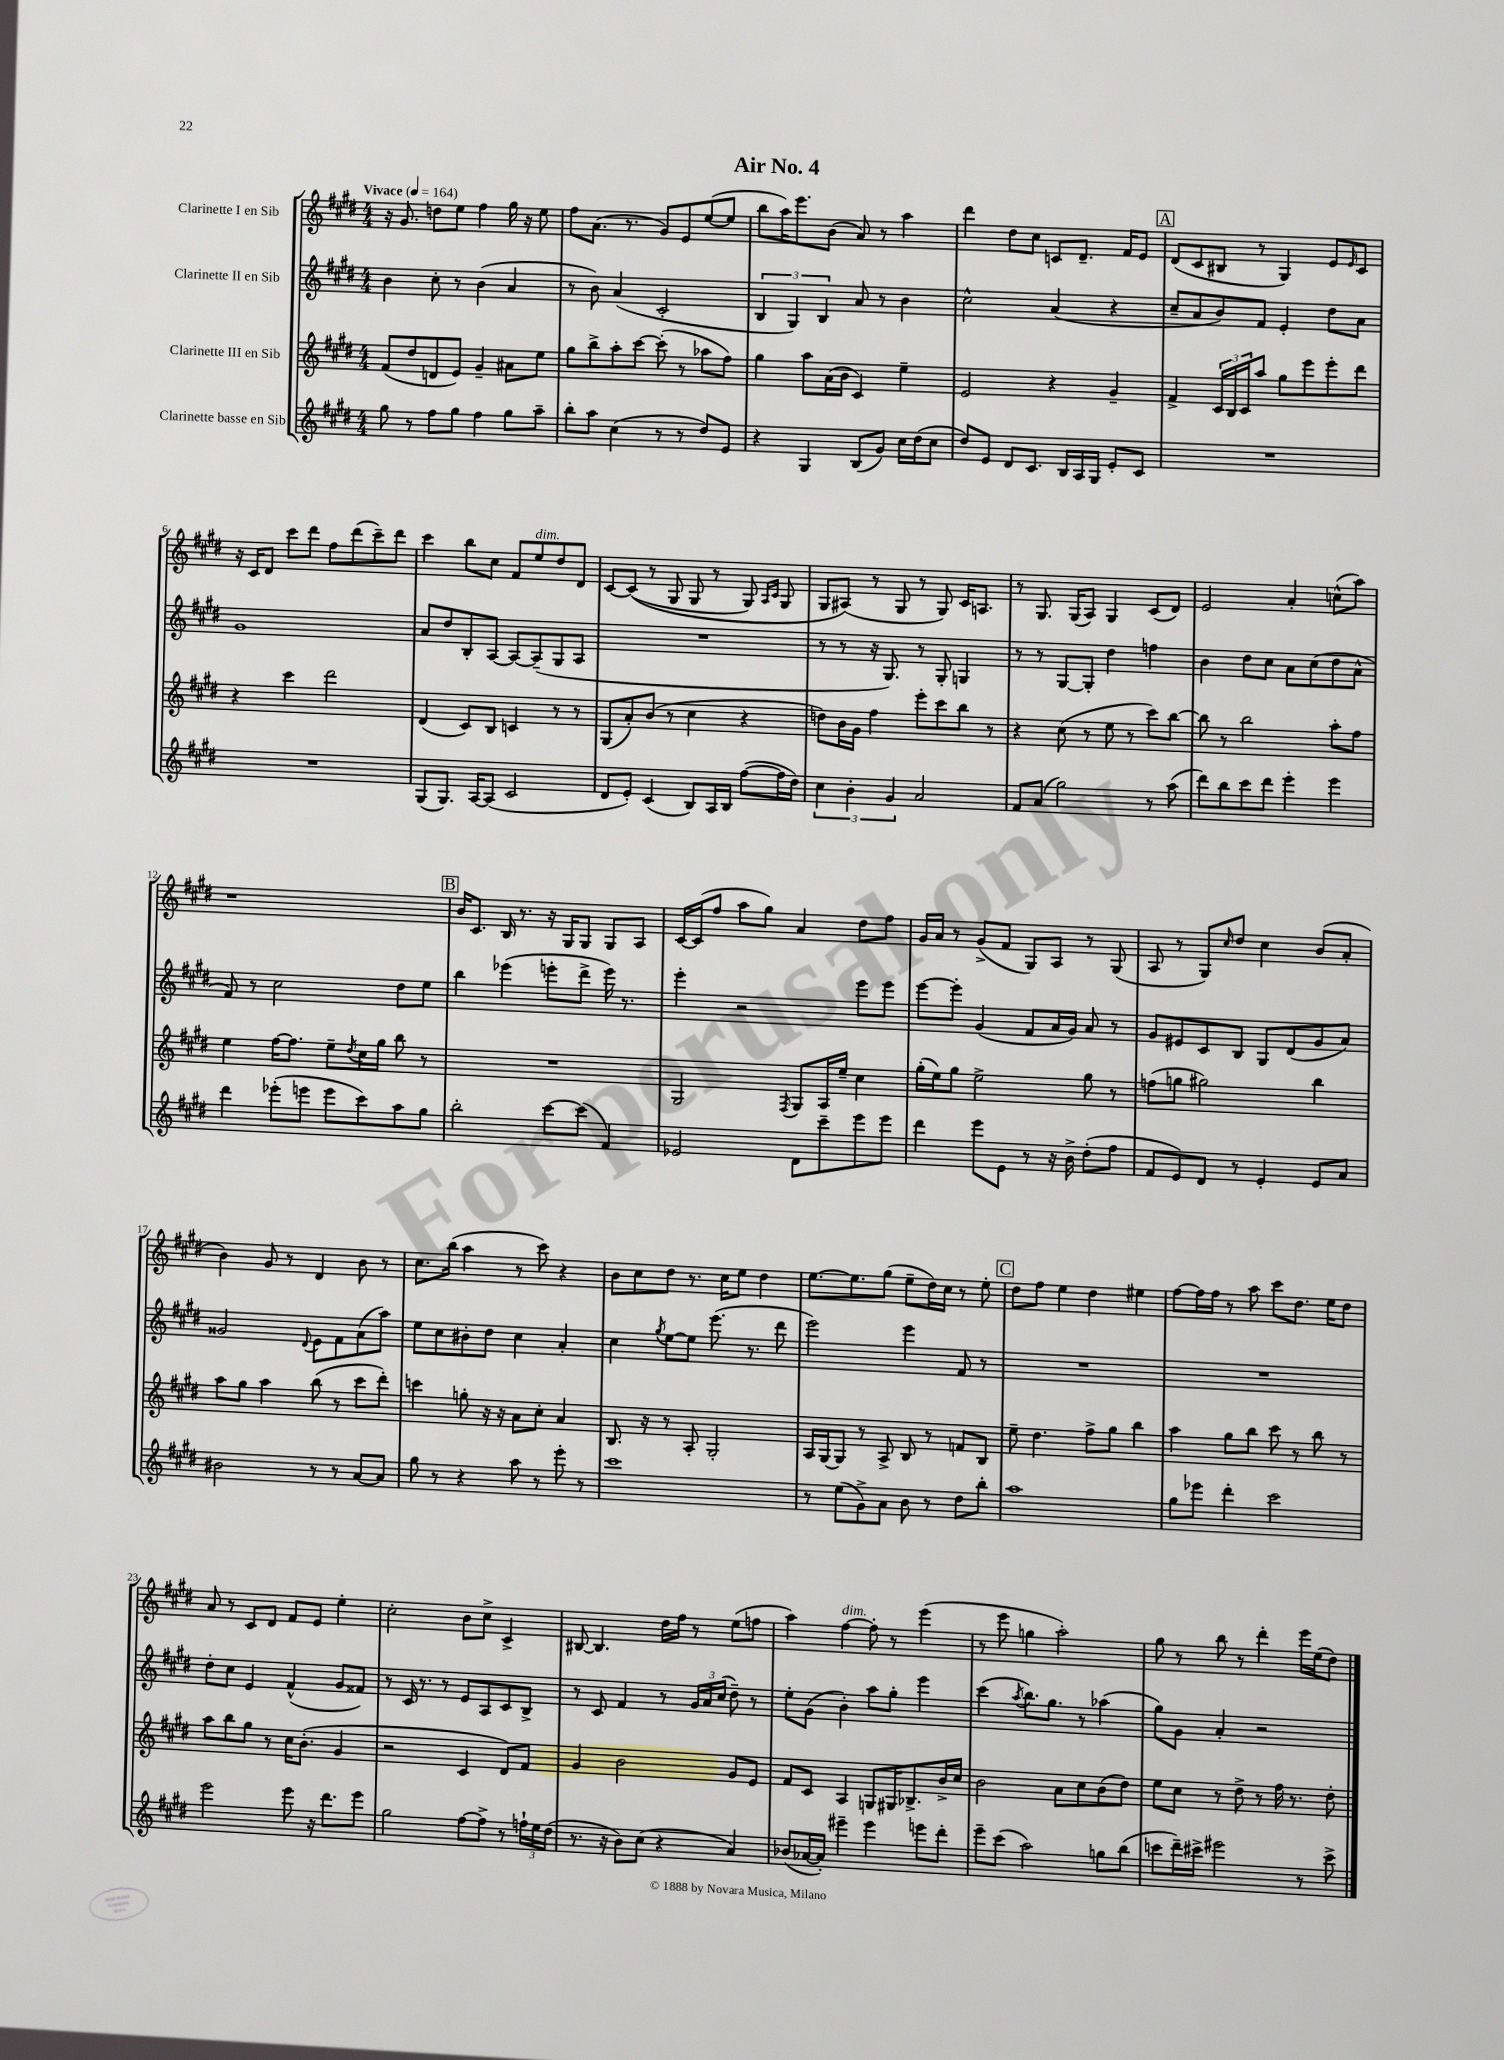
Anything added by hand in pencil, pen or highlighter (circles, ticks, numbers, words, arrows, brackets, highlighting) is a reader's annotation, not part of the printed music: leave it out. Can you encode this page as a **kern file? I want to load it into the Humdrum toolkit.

**kern	**kern	**kern	**kern
*staff4	*staff3	*staff2	*staff1
*clefG2	*clefG2	*clefG2	*clefG2
*k[f#c#g#d#]	*k[f#c#g#d#]	*k[f#c#g#d#]	*k[f#c#g#d#]
*M4/4	*M4/4	*M4/4	*M4/4
*MM164	*MM164	*MM164	*MM164
8gg#\	(8f#/L	4b\	16r
.	.	.	8.g#/
8r	8dd#/	.	.
8ff#\L	8d/	8cc#'\	8dd\L
8gg#\J	8e/J)	8r	8ee\J
4ff#\	4g#~/	(4b\	4ff#\
8gg#\L	8a#\L	4a/	16gg#\
.	.	.	16r
8aa~\J	8ee\J	.	8ee\
=	=	=	=
8bb'\L	8gg#\L	8r	8ff#\L
8aa\J	8bb^\	8b\)	(8.a\J
(4cc#\	8aa'\	(4a/	.
.	.	.	8.r
.	[8ccc#\J	.	.
8r	(8ccc#'\]	2c#'/	8g#/L)
8r	8r	.	8e/
8dd#/L)	8aa-\L	.	([8ee/
8e/J	8ff#\J)	.	8ee/]J
=	=	=	=
4r	4gg#\	6B/	8bb\L
.	.	.	16aa\K)
.	.	6G#/)	.
.	.	.	8.eee\
4G#/	8aa\L	.	.
.	.	6B/	.
.	(16a\L	.	(8b\J
.	16b\JJ	.	.
(8B/L	4c#/)	8a/	8a/)
8g#/J)	.	8r	8r
16cc#\LL	4ee~\	4b\	4aa\
(16dd#\J	.	.	.
8cc#\J	.	.	.
=	=	=	=
8dd#/L)	2e/	2cc#^^\	4ddd#\
8e/J	.	.	.
8d#/L	.	.	8dd#\L
8.c#/J	.	.	8cc#\J
.	4r	(4a/	8c/L
16B/LL	.	.	.
16A/	.	.	8.d#~/J
16G#/JJ	.	.	.
8e'/L	4g#~/	4r	.
.	.	.	16f#/LK
8c#/J	.	.	8e/J
=	=	=	=
1r	4f#^/	8cc#~/L	(8d#/L
.	.	8a/	8c#/
.	24c#/LL	8b/)	8B#/J
.	24B/	.	.
.	24c#/J	.	.
.	8aa/J	8f#/J	8r
.	8gg#\L	4e'/	4G#/)
.	8eee\	.	.
.	8eee'\	8dd#\L	8e/L
.	.	.	16qqe/
.	8ddd#\J	8a\J	8c#/J
=	=	=	=
1r	4r	1g#	16r
.	.	.	16c#/LK
.	.	.	8d#/J
.	4ccc#\	.	8ccc#\L
.	.	.	8ddd#\J
.	2ddd#\	.	8ff#\L
.	.	.	(8ddd#\
.	.	.	8ccc#~\)
.	.	.	8ddd#\J
=	=	=	=
(8G#/L	(4d#/	8a/L	4ccc#\
8.G#/J)	.	8dd#/	.
.	8c#/L)	8B'/	8bb\L
[16A/LK	.	.	.
(8A/]J	8B/J	[8A/J	8cc#\J
2c#/	4c/	8A/_L	8f#/L
.	.	(8A~/]	8ee/
.	8r	8G#/	8dd#/
.	8r	8A/J	8d#/J
=	=	=	=
8d#/L	(8G#/L	1r	[8c#/L
8e'/J)	8a'/)	.	&((8c#/]J
(4c#/	(8b/J	.	8r
.	8r	.	8G#/
8B/L)	4cc#\	.	8G#/
16A/L	.	.	8r
16B/JJ	.	.	.
([8ff#\L	4r	.	8G#/)
.	.	.	16qqA/LL
.	.	.	16qqc#/JJ
16ff#\]L	.	.	8G#/
16dd#\JJ)	.	.	.
=	=	=	=
6cc#\	8dd\L)	8r	8G#/L
.	16b\L	8r	(8A#/J&)
6b'\	.	.	.
.	16g#\JJ	.	.
.	4ff#\	16r	8r
.	.	8.G#/)	.
6g#/	.	.	.
.	.	.	8G#/
2a/	8eee'\L	8r	8r
.	8ccc#\	8G#'/	8G#/)
.	8bb\J	4G/	16c#/LK
.	.	.	8.A/J
.	8r	.	.
=	=	=	=
8f#/L	4r	8r	8r
(8a/J	.	8r	8.G#/
2gg#\)	(8cc#\	[8G#/L	.
.	.	.	(16G#/LK
.	8r	8G#'/]J	8A/J)
.	8ee\	4dd#\	4G#/
.	8r	.	.
8r	8ccc#\L)	4ff\	(8c#/L
(8aa\	[8bb\J	.	8d#/J)
=	=	=	=
8ddd#\L)	8bb\]	4b\	2e/
8bb\	8r	.	.
8ccc#\	2bb\	8dd#\L	.
8ddd#\J	.	8cc#\J	.
4eee'\	.	8a\L	4a'/
.	.	(8cc#\	.
4eee\	8aa'\L	8dd#\	(8cc^^\L
.	8ff#\J	8a^^\J	8aa\J)
=	=	=	=
4ddd#\	4ee\	8f#/)	1r
.	.	8r	.
(8eee-'\L	[16ff#\LK	2cc#\	.
.	8.ff#\]J	.	.
8eee\J	.	.	.
8eee\L	8ee~\L	.	.
.	8qdd#/	.	.
8ccc#\)	16cc#\L	.	.
.	16gg#\JJ	.	.
8aa\	8bb\	8dd#\L	.
8gg#\J	8r	8ee\J	.
=	=	=	=
2bb'\	1r	4bb\	16b/LK
.	.	.	8.c#/J
.	.	(4eee-\	16B/
.	.	.	8.r
[8ccc#\L	.	8eee'\L	16r
.	.	.	16G#/LK
(8ccc#\]J	.	8ddd#^\J	8G#/J
4f#/)	.	16eee\)	8G#/L
.	.	8.r	.
.	.	.	8A/J
=	=	=	=
2e-/	2G#/	4eee'\	[16c#/LL
.	.	.	(16c#/]J
.	.	.	8ff#/J
.	.	2r	8aa\L
.	.	.	8gg#\J)
.	8qF#/	.	.
8d#\L	8G#/L	.	4a/
8ccc#~\	16A/L	.	.
.	16ee~/JJ	.	.
8eee\	4cc#\	8eee\L	8dd#\L
8eee\J	.	8eee\J	8ff#\J
=	=	=	=
4ddd#\	(16gg#'\LL	[8eee\L	16g#/LL
.	16ee\J)	.	16a/JJ
.	8gg#\J	8eee'\]J	8r
8eee\L	2ee^\	(4g#/	(8g#^/L
8e\J	.	.	8f#/J
8r	.	8f#/L	8G#/L)
16r	.	16a/L	8A/J
16b^\	.	16g#/JJ)	.
(8dd#'\L	8gg#\	8a/	8r
8ff#\J	8r	8r	(8G#/
=	=	=	=
8f#/L	(8ff\L	8g#/L	8A/
8e/)	8gg\J	8e#/	8r
8d#/J	2gg#\)	8c#/	8G#/L)
.	.	.	16qqcc#/
8r	.	8B/J	8dd#/J
4e'/	.	8G#/L	4cc#\
.	.	(8d#/	.
8e/L	4bb\	8g#/	(8b/L
8a/J	.	8a/J)	8a'/J
=	=	=	=
2b#\	8aa\L	2g##/	4b\)
.	8gg#\J	.	.
.	4aa\	.	8g#/
.	.	.	8r
.	.	8qqd#/	.
8r	(8bb\	8e\L	4d#/
8r	8r	8f#\	.
[8a/L	8ccc#\L	(8a\	8b\
8a/]J	8ddd#'\J)	8aa\J)	8r
=	=	=	=
8gg#\	4ccc\	8ee\L	8.cc#\L
8r	.	8cc#\	.
.	.	.	(16bb\Jk
4r	8gg'\	8b#'\	4aa\
.	16r	8dd#\J	.
.	16r	.	.
8aa\	8a\L	4cc#\	8r
8r	8cc#'\J	.	8ccc#\)
8eee'\	4a/	4a'/	4r
8r	.	.	.
=	=	=	=
1ccc#	8.B/	4cc#\	8b\L
.	.	.	8cc#\
.	16r	.	.
.	.	8qgg#/	.
.	8r	[8ee\L	8dd#\J
.	8A'/	8ee\]J	8.r
.	2G#'/	(8.eee\	.
.	.	.	16cc#\LK
.	.	.	8ee\J
.	.	8.r	.
.	.	.	4dd#\
.	.	8ddd#\	.
=	=	=	=
8r	16A/LL	2eee\)	[8.ee\L
.	[16G#/J	.	.
(8ee\L	8G#/]J	.	.
.	.	.	8.ee\]
8g#^\)	8r	.	.
8a\J	8A^/	.	(8gg#\J
8b\	8B/	4eee\	8ee~\L
8r	8r	.	16dd#\L)
.	.	.	16cc#\JJ
8dd#\L	8f/L	8f#/	8r
8bb'\J	8B/J	8r	8ee'\
=	=	=	=
1aa	8ee~\	1r	8dd#\L
.	4.dd#\	.	8ff#\J
.	.	.	4ee\
.	8ff#^\L	.	4dd#\
.	8gg#\J	.	.
.	4bb\	.	4ee#\
=	=	=	=
8gg#\L	4aa\	1r	[8ff#\L
8eee-\J	.	.	16ff#\]L
.	.	.	16ff#\JJ
4ddd#'\	8gg#\L	.	8r
.	8bb\J	.	8aa\
2ccc#\	8ccc#\	.	8ccc#\L
.	8r	.	8.dd#\J
.	8bb\	.	.
.	.	.	16ee\LK
.	8r	.	8dd#\J
=	=	=	=
2eee\	8aa\L	8dd#'\L	8a/
.	8bb\	8cc#\J	8r
.	8gg#\J	4e/	8c#/L
.	8r	.	8d#/J
8eee\	16cc#\LK	(4f#^^/	8f#/L
.	(8.b'\J	.	.
16r	.	.	8e/J
8.ddd#\L	.	.	.
.	4g#/	8g#/L	4ee'\
8eee\J	.	8f##/J)	.
=	=	=	=
2gg#\	2r	8r	2cc#'\
.	.	16c#/	.
.	.	8.r	.
.	.	8r	.
[8ff#\L	4c#/	8e/L	8b\L
8ff#^\]J	.	8A/	8cc#^\J
8r	8d#/L)	8c#/	4c#^/
24ff`\LL	8f#/J	8B^/J	.
24ee\	.	.	.
(24dd#\JJ	.	.	.
=	=	=	=
8.r	4g#/	8r	[8B#/
.	.	8c#/	4.B#/]
16r	.	.	.
8b\L)	2b\	4f#/	.
(8cc#\J	.	.	.
4r	.	8r	16dd#\LL
.	.	.	16ff#\JJ
.	.	24g#/LL	8r
.	.	24a/	.
.	.	(24cc#/JJ	.
4a/)	8g#/L	8dd#~\)	(8ee\L
.	8e/J	8r	8ff\J
=	=	=	=
(8b-/L	8f#/L	8ee'\L	4aa\)
[16a-/L	8c#/J	(8g#\J	.
16a-'/]JJ)	.	.	.
4eee#~\	4A/	4b'\)	[4ff#\
4eee#\	8G/L	8aa\L	8ff#'\]
.	16G#/K	8gg#'\J	8r
.	8.B-^/	.	.
8eee\L	.	4eee\	(4eee\
8ddd#'\J	16b^/L	.	.
.	16cc#/JJ	.	.
=	=	=	=
8eee~\L	2b\	(4ccc#\	8r
(8ccc#\J	.	.	8eee\
.	.	8qaa/	.
2aa\)	.	8.bb\L)	4gg\
.	.	8.gg#\J	.
.	8a\L	.	2aa'\)
.	8cc#\	8r	.
8gg\L	(8b\	(4aa-\	.
(8bb\J	8dd#\J)	.	.
=	=	=	=
8ccc\L	8ee\L	8gg#\L)	8gg#\
16ddd#~\L)	8cc#\J	8g#\J	8r
16ccc#^\JJ	.	.	.
2eee#\	8r	4a'/	8bb\
.	8dd#^\	.	8r
.	8r	2r	4ddd#'\
.	16ff#\	.	.
.	8.r	.	.
8r	.	.	16eee\LL
.	.	.	(16ee\J
8ccc#^\	8dd#'\	.	8dd#\J)
==	==	==	==
*-	*-	*-	*-
